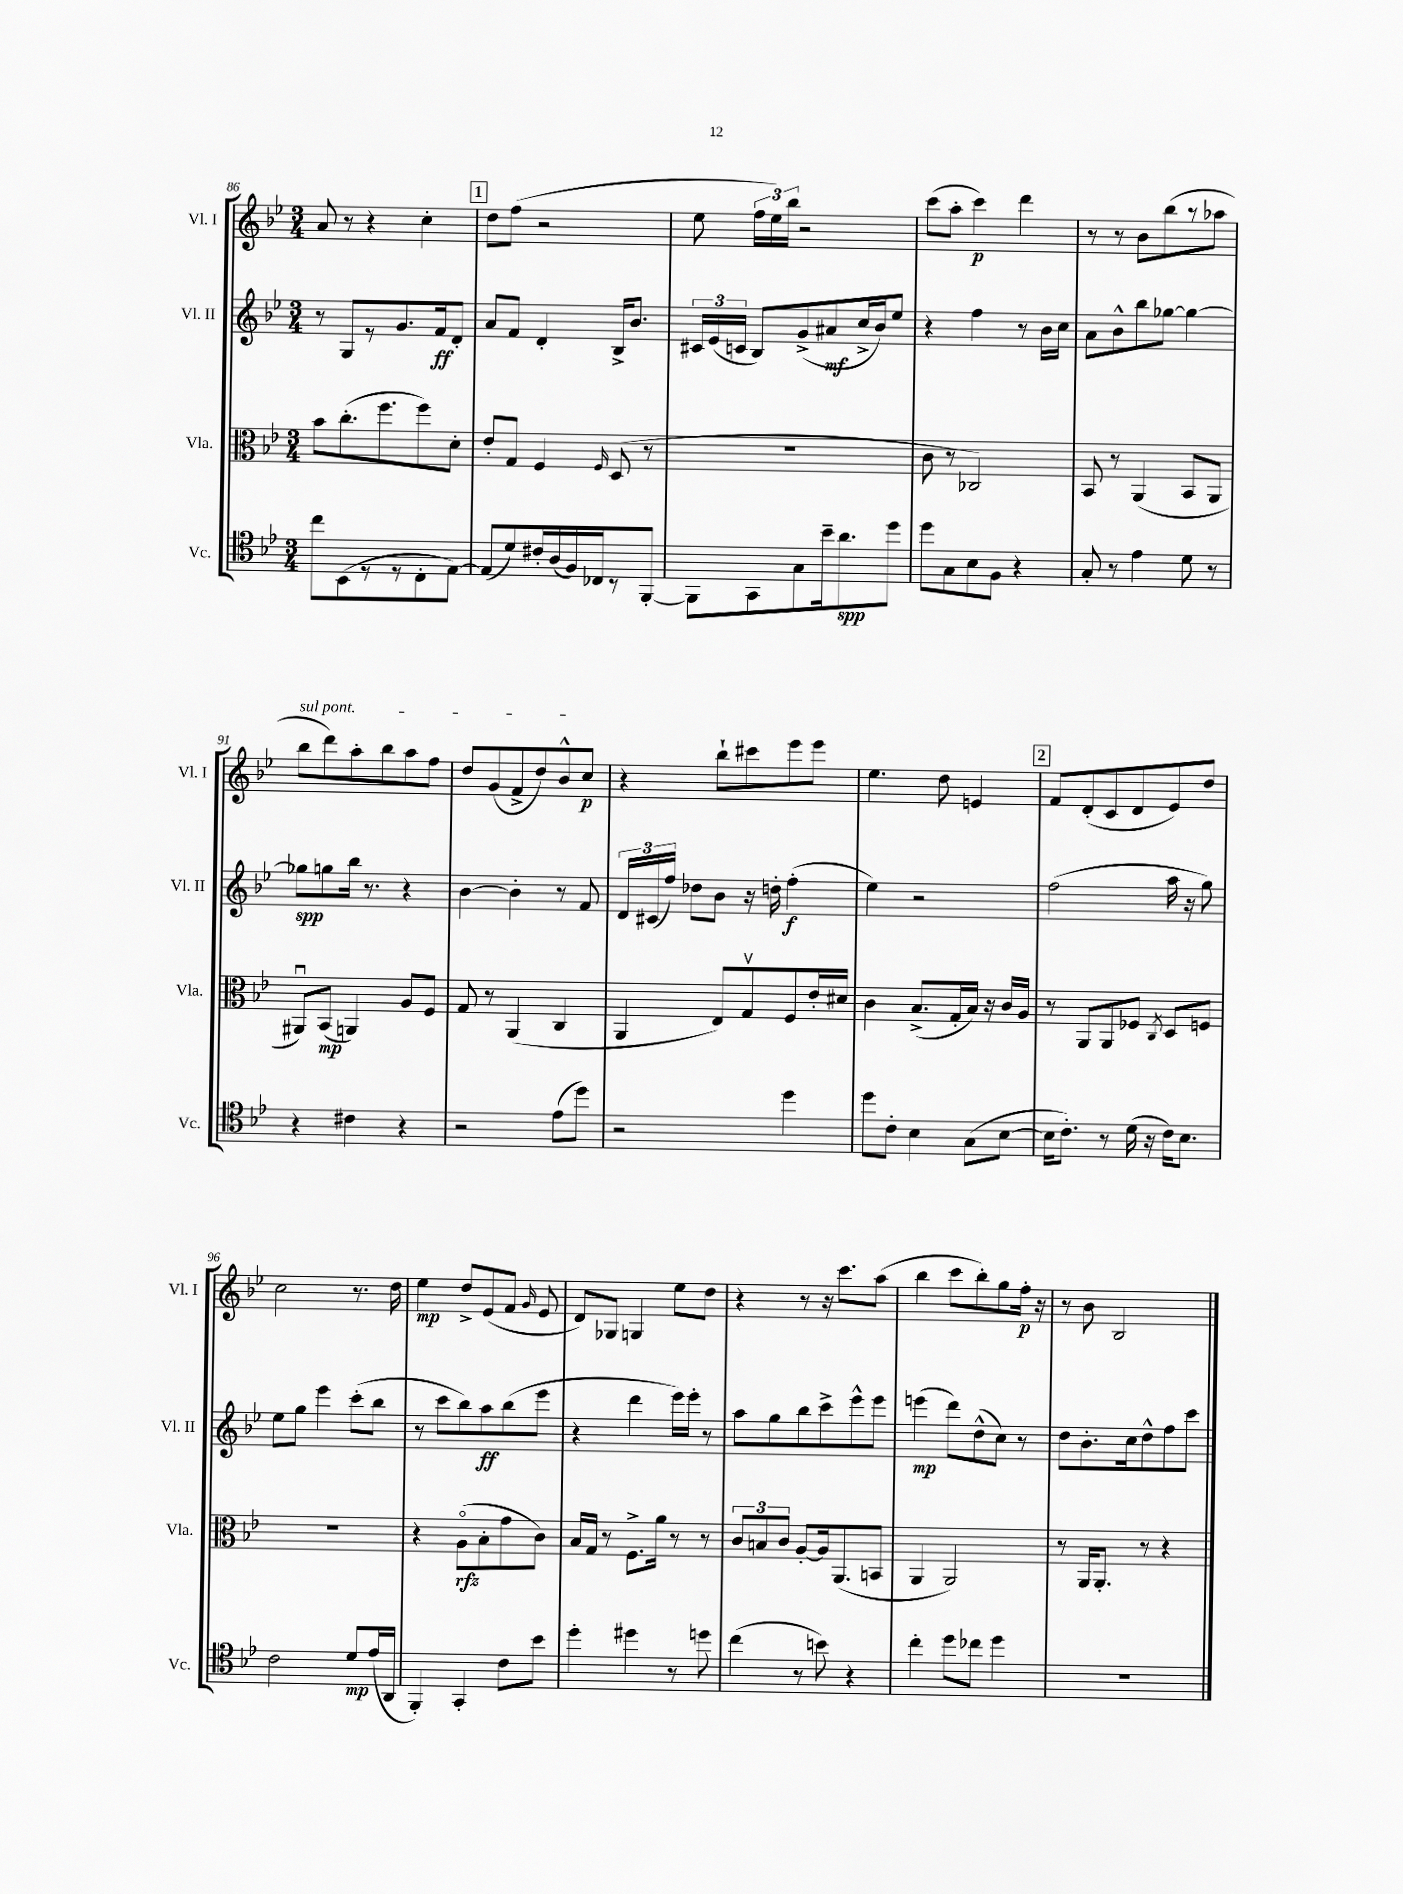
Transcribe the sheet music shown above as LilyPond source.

<<
\new StaffGroup <<
\new Staff = "s0" \with { instrumentName = "Vl. I" shortInstrumentName = "Vl. I" } {
    \clef treble \key bes \major \numericTimeSignature \time 3/4
    \autoBeamOff a'8 r8 r4 c''4-. |
    \mark \markup { \box "1" } d''8[ f''8]( r2 |
    ees''8 \tuplet 3/2 { f''16[ ees''16) bes''16] } r2 |
    c'''8[( a''8]-. c'''4\p) d'''4 |
    r8 r8 bes'8[ bes''8( r8 aes''8] |
    \once \override TextSpanner.bound-details.left.text = \markup { \italic "sul pont." } bes''8[\startTextSpan d'''8) a''8-. bes''8 a''8 f''8] |
    d''8[ g'8( f'8-> d''8) bes'8-^ c''8]\p\stopTextSpan |
    r4 bes''8[-! cis'''8 ees'''8 ees'''8] |
    ees''4. d''8 e'4 |
    \mark \markup { \box "2" } f'8[ d'8-.( c'8 d'8 ees'8) d''8] |
    c''2 r8. d''16 |
    ees''4\mp d''8[-> ees'8( f'8] \grace { g'16 } ees'8 |
    d'8[) ges8] g4 ees''8[ d''8] |
    r4 r8 r16 c'''8.[ a''8]( |
    bes''4 c'''8[ bes''8-.) g''8 f''16]-.\p r16 |
    r8 bes'8 bes2 \bar "|." |
}
\new Staff = "s1" \with { instrumentName = "Vl. II" shortInstrumentName = "Vl. II" } {
    \clef treble \key bes \major \numericTimeSignature \time 3/4
    \autoBeamOff r8 g8[ r8 g'8. f'16\ff d'8]-. |
    \mark \markup { \box "1" } a'8[ f'8] d'4-. bes16[-> bes'8.] |
    \tuplet 3/2 { cis'16[ ees'16( c'16] } bes8[) g'8->( ais'8\mf c''16-> bes'16) ees''8] |
    r4 f''4 r8 bes'16[ c''16] |
    a'8[ bes'8-^ bes''8 ges''8]~ ges''4~ |
    ges''8[\spp g''8 bes''16] r8. r4 |
    bes'4~ bes'4-. r8 f'8 |
    \tuplet 3/2 { d'16[ cis'16( f''16]) } des''8[ bes'8] r16 d''16-. f''4-.\f( |
    ees''4) r2 |
    \mark \markup { \box "2" } f''2( a''16 r16 g''8) |
    ees''8[ g''8] ees'''4 c'''8[-.( bes''8] |
    r8 c'''8[ bes''8) a''8\ff bes''8( ees'''8] |
    r4 d'''4 ees'''16[) ees'''16]-. r8 |
    a''8[ g''8 bes''8 c'''8-> ees'''8-^ ees'''8] |
    e'''4\mp( d'''8[) d''8-^( c''8]) r8 |
    d''8[ bes'8.-. c''16 d''8-^ f''8 c'''8] \bar "|." |
}
\new Staff = "s2" \with { instrumentName = "Vla." shortInstrumentName = "Vla." } {
    \clef alto \key bes \major \numericTimeSignature \time 3/4
    \autoBeamOff bes'8[ c''8.-.( f''8. f''8) d'8]-. |
    \mark \markup { \box "1" } ees'8[-. g8] f4 \grace { f16 } d8( r8 |
    R2. |
    c'8 r8 ces2) |
    bes,8 r8 a,4( bes,8[ a,8] |
    ais,8[\downbow) bes,8]\mp( a,4) a8[ f8] |
    g8 r8 a,4( c4 |
    a,4 ees8[) g8\upbow f8 ees'16-. dis'16] |
    c'4 bes8.[->( g16-. bes16]) r16 c'16[ a16] |
    \mark \markup { \box "2" } r8 a,8[ a,8 fes8] \acciaccatura { c8 } d8[ f8] |
    R2. |
    r4 a8[\flageolet\rfz( bes8-. g'8 c'8]) |
    bes16[ g16] r8 f8.[-> a'16] r8 r8 |
    \tuplet 3/2 { c'8[ b8 c'8] } a8[~-. a16 a,8.( b,8] |
    a,4 a,2) |
    r8 a,16[ a,8.]-. r8 r4 \bar "|." |
}
\new Staff = "s3" \with { instrumentName = "Vc." shortInstrumentName = "Vc." } {
    \clef tenor \key bes \major \numericTimeSignature \time 3/4
    \autoBeamOff c''8[ bes,8( r8 r8 c8-. ees8]~) |
    \mark \markup { \box "1" } ees8[( d'8) cis'16-. a16( f16) ces16 r8 f,8]~-. |
    f,8[ g,8 g8 bes'16-- a'8.\spp d''8] |
    d''8[ g8 bes8 f8] r4 |
    g8-. r8 ees'4 d'8 r8 |
    r4 cis'4 r4 |
    r2 ees'8[( d''8]) |
    r2 d''4 |
    d''8[ c'8]-. bes4 g8[( bes8]~ |
    \mark \markup { \box "2" } bes16[ c'8.]-.) r8 d'16( r16 c'16[) bes8.] |
    c'2 d'8[\mp ees'16( a,16] |
    f,4-.) g,4-. c'8[ bes'8] |
    d''4-. dis''4 r8 d''8 |
    c''4( r8 b'8) r4 |
    c''4-. d''8[ ces''8] d''4 |
    r2. \bar "|." |
}
>>
>>
\layout { \context { \Score currentBarNumber = #86 } }
